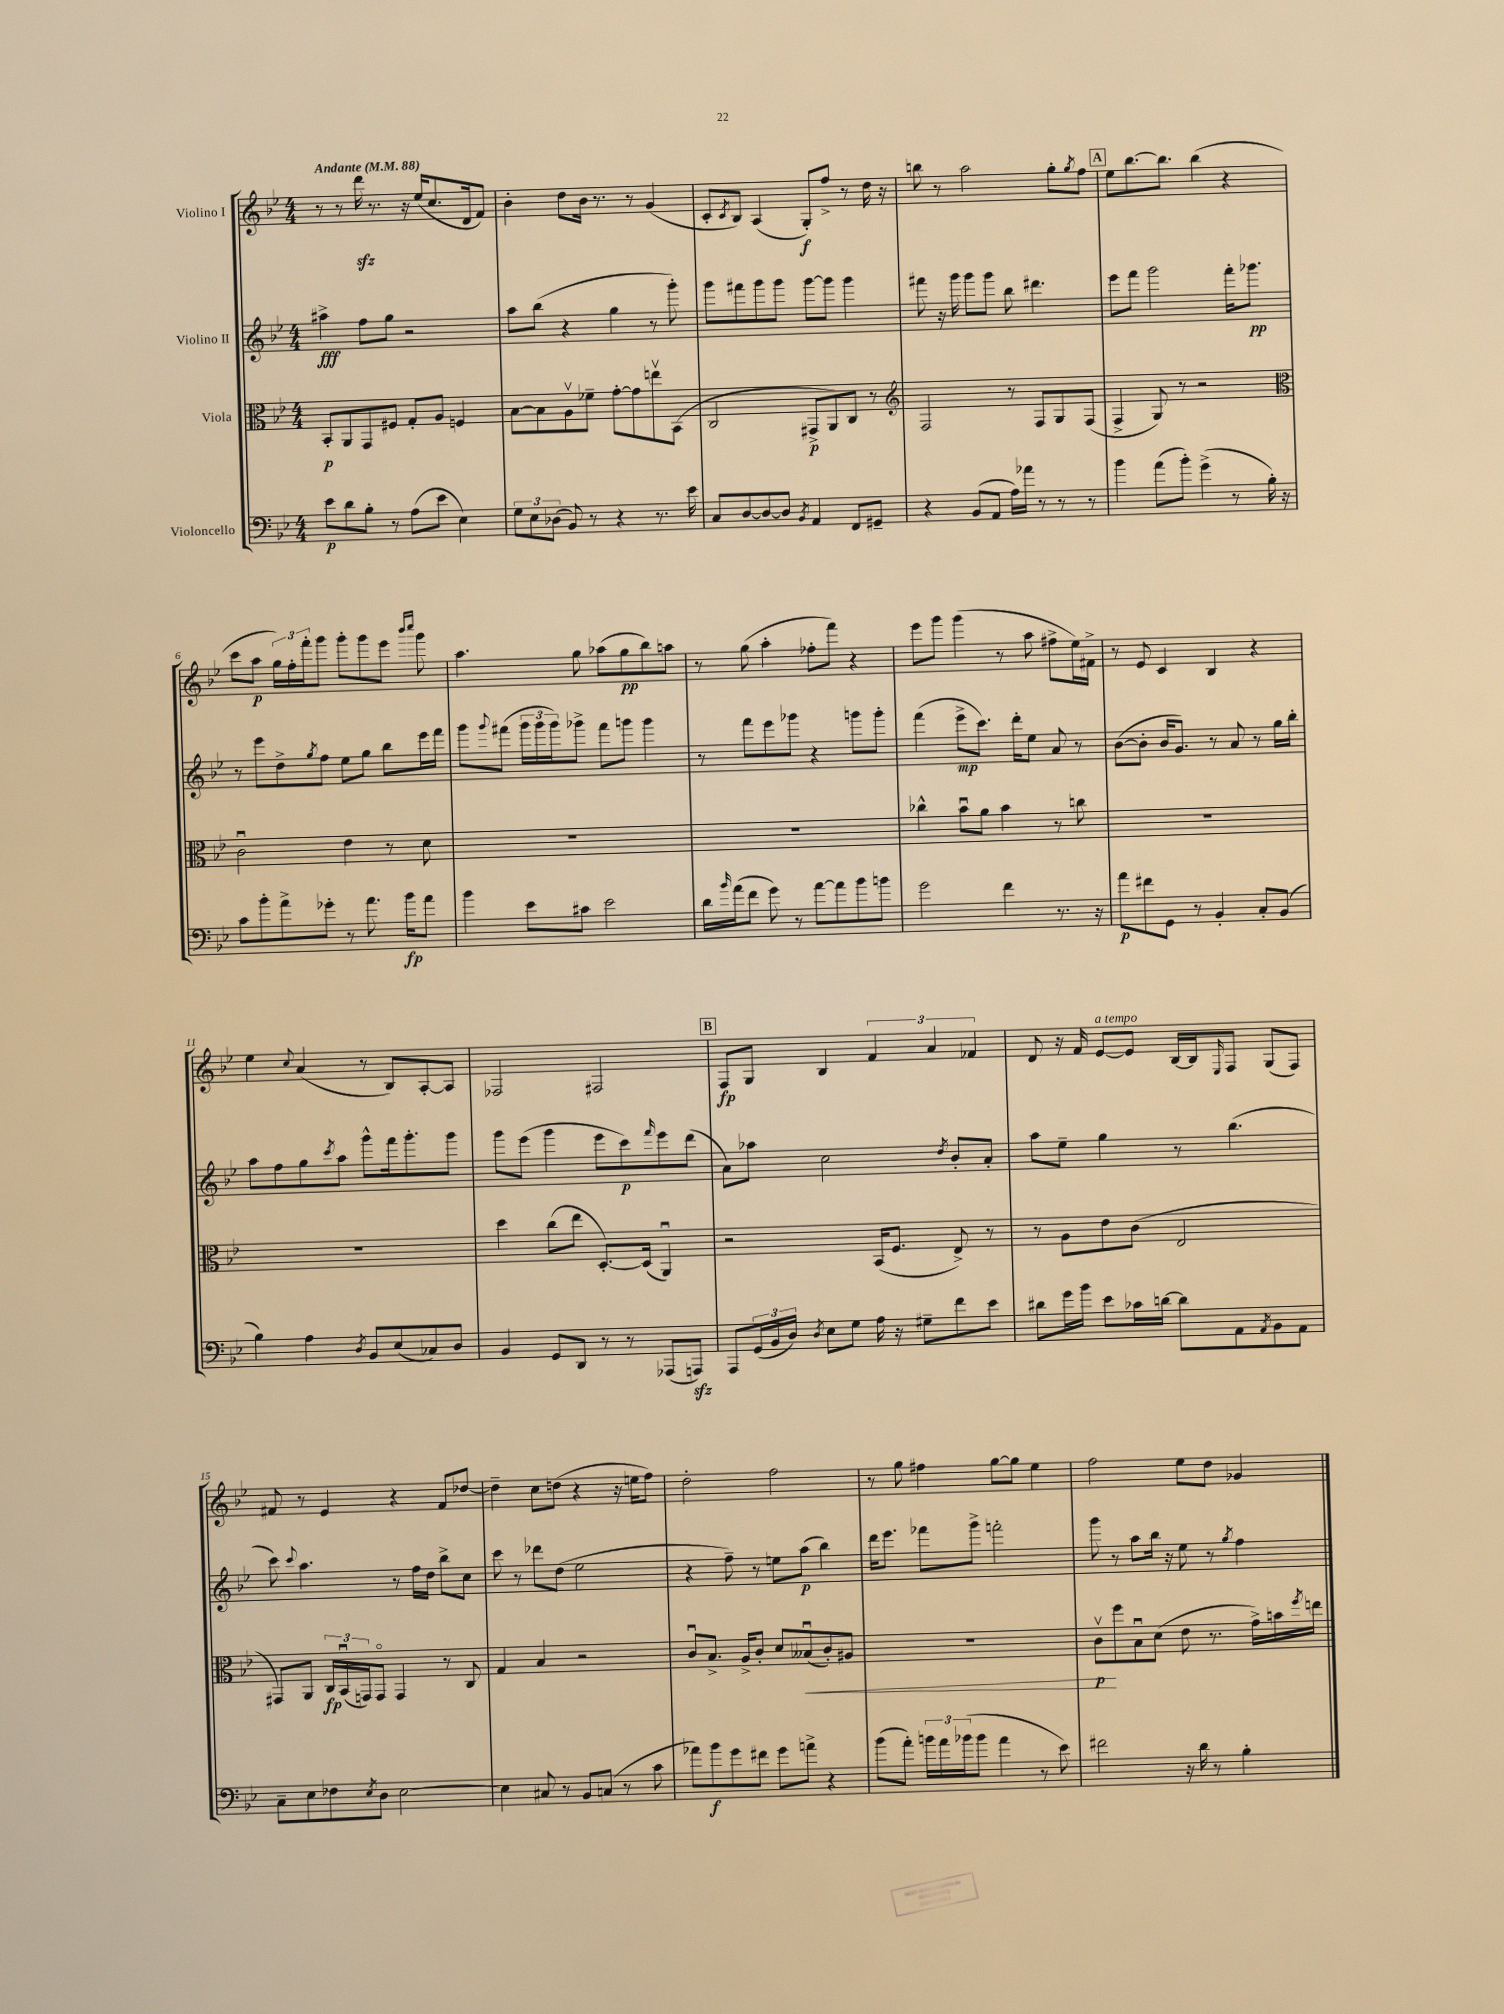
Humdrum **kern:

**kern	**kern	**kern	**kern
*staff4	*staff3	*staff2	*staff1
*clefF4	*clefC3	*clefG2	*clefG2
*k[b-e-]	*k[b-e-]	*k[b-e-]	*k[b-e-]
*M4/4	*M4/4	*M4/4	*M4/4
*MM88	*MM88	*MM88	*MM88
8e-	8BB-'	4aa#^	8r
8d	8AA	.	8r
8B-'	8GG	8ff	16ddd
.	.	.	8.r
8r	8F#	8gg	.
(8A	8G'	2r	16r
.	.	.	(16ee-
8e-	8A	.	8.cc
4E-)	4F	.	.
.	.	.	16d
.	.	.	8f)
=	=	=	=
12G	[8B-	8aa	4b-'
12E-	.	.	.
.	8B-]	(8bb-	.
(12D-	.	.	.
8BB-)	8Av	4r	8dd
8r	8f-~	.	16b-
.	.	.	8.r
4r	[8g'	4gg	.
.	8g]	.	8r
8.r	8eev	8r	(4g
.	(8BB-	8ggg')	.
16e-	.	.	.
=	=	=	=
8C	2C	8ggg	8c'
.	.	.	8qc
[8D	.	8fff#	8B-)
8D_	.	8ggg	(4A
8D]	.	8ggg	.
8qBB-	.	.	.
4AA	8GG#^	[8ggg	8G')
.	8AA)	8ggg]	8ff^
8FF	8C	4ggg	8r
8GG#~	8r	.	16dd
.	.	.	16r
=	=	=	=
*	*clefG2	*	*
4r	2F	8fff#	8bb
.	.	16r	8r
.	.	16ggg	.
(8BB-	.	8ggg	2aa
8AA	.	8ggg	.
16A)	8r	8bb-	.
16a-	.	.	.
8r	8F	4.ddd#	.
8r	8G	.	8gg'
.	.	.	8qgg
8r	(8F	.	8ff
=	=	=	=
4b-	4F^	8eee-	8ee-
.	.	8fff	[8.bb-
(8a	8G)	2ggg	.
.	.	.	8.bb-]
8b-')	8r	.	.
(4g^	2r	.	(4bb-
8r	.	16fff'	4r
.	.	8.ggg-	.
16B-')	.	.	.
16r	.	.	.
=	=	=	=
*	*clefC3	*	*
8c	2cu	8r	8ccc
8b-'	.	8eee-	8aa
8a^	.	8dd^	24gg)
.	.	.	24ff'
.	.	.	24fff'
.	.	8qgg	.
8g-'	.	8ff	8ggg
8r	4e-	8ee-	8ggg'
8.a	.	8gg	8ggg
.	8r	8bb-	8eee-
16b-	.	.	.
.	.	.	16qqbbb-
.	.	.	16qqcccc
8a	8d	16eee-	8ggg
.	.	16fff	.
=	=	=	=
4b-	1r	8ggg	4.aa
.	.	8qqggg	.
.	.	(8fff#	.
8e-	.	24ggg	.
.	.	24ggg	.
.	.	24ggg)	.
8c#	.	8ggg-^	8gg
2e-	.	8fff#	(8aa-
.	.	8ggg	8gg
.	.	4ggg	8bb-)
.	.	.	8aa
=	=	=	=
16d	1r	8r	8r
16qqb-	.	.	.
(16a	.	.	.
8f	.	8fff	(8gg
8g)	.	8eee-	4aa'
8r	.	8ggg-	.
[8a	.	4r	8ff-'
8a]	.	.	8fff)
8b-	.	8ggg	4r
8b	.	8ggg'	.
=	=	=	=
2g	4cc-^^	(4fff	8eee-
.	.	.	8ggg
.	8b-u	8eee-^	(4ggg
.	8a	8.ccc)	.
4f	4b-	.	8r
.	.	16ddd'	.
.	.	8ee-	8aa
8.r	8r	8a	8ff#^
.	8cc	8r	16ee-)
16r	.	.	16f#^
=	=	=	=
8a	1r	([8b-	8r
8f#	.	8b-']	8e-
8GG	.	16b-	4c
.	.	8.g)	.
8r	.	.	.
4BB-'	.	8r	4B-
.	.	8a	.
8C'	.	8r	4r
(8BB-	.	16gg	.
.	.	16bb-'	.
=	=	=	=
4B-)	1r	8aa	4ee-
.	.	8ff	.
.	.	.	8qqcc
4A	.	8gg	(4a
.	.	8qccc	.
.	.	8aa	.
8qD	.	.	.
8BB-	.	8ggg^^	8r
(8E-	.	16fff	8B-)
.	.	8.ggg'	.
8C-)	.	.	[8A'
8D	.	8ggg	8A]
=	=	=	=
4BB-	4dd	8ggg	2F-
.	.	(8eee-	.
8GG	(8cc	4ggg	.
8DD	8ee-	.	.
8r	[8.D')	8eee-	2F#
8r	.	8ccc)	.
.	(16D]	.	.
.	.	16qqfff	.
(8AAA-	4AAu)	8eee-	.
8AAA)	.	(8ddd	.
=	=	=	=
8AAA	2r	8a)	8F
(24GG	.	8aa-	8G
24BB-	.	.	.
24D)	.	.	.
8qD	.	.	.
8E-	.	2cc	4B-
8G	.	.	.
16A	(16BB-	.	6f
16r	8.F	.	.
8G#~	.	.	.
.	.	.	6a
.	.	8qdd	.
8f	8E-^)	8b-'	.
.	.	.	6f-
8e-	8r	8a'	.
=	=	=	=
8d#	8r	8aa	8d
16g	8A	8ee-~	16r
16b-	.	.	16f
8e-	8e-	4gg	[8e-
16c-	(8c	.	8e-]
[16d	.	.	.
8d]	2E-	8r	[16B-
.	.	.	16B-]
.	.	.	16qqE-
8AA	.	(4.bb-	8F
8qAA	.	.	.
8BB-	.	.	(8G
8AA	.	.	8F)
=	=	=	=
8C~	8GG#)	8ccc)	8f#
.	.	8qqccc	.
8E-	8AA	4.aa	8r
8F-	24C	.	4e-
.	(24BB-u	.	.
.	24GG)	.	.
8qE-	.	.	.
8D	8GGo	.	.
[2E-	4GG	8r	4r
.	.	16ff	.
.	.	16dd	.
.	8r	8bb-^	8f#
.	8C	8cc	[8dd-
=	=	=	=
4E-]	4G	8ccc	4dd-~]
.	.	8r	.
8C#	4B-	8ddd-	8cc
8r	.	(8dd	(8dd
8BB-	2r	2ee-	4r
(8C	.	.	.
8r	.	.	16r
.	.	.	16ee
8c	.	.	8ff)
=	=	=	=
8a-)	8cu	4r	2dd'
8b-	8.B-^	.	.
8g	.	8ff~)	.
.	16A^	.	.
8f#	8c'	8r	.
8g	8d	8ee	2ff
8a^	(8B--u	(8aa	.
4r	8c')	4bb-)	.
.	8A#	.	.
=	=	=	=
(8b-	1r	16ddd	8r
.	.	8.eee-	.
8a')	.	.	8gg
24b	.	8fff-	4ff#
24a	.	.	.
(24b-	.	.	.
8b-	.	8ggg^	.
4a	.	2fff'	[8gg
.	.	.	8gg]
8r	.	.	4ee-
8e-)	.	.	.
=	=	=	=
2f#	8cv	8ggg	2ff
.	8ff	8r	.
.	8B-u	8aa	.
.	(8d	16bb-	.
.	.	16r	.
16r	8e-	8ee-	8ee-
16d	.	.	.
8r	8.r	8r	8dd
.	.	8qgg	.
4B-'	.	4ff	4g-
.	16g^)	.	.
.	16b	.	.
.	8qff	.	.
.	16ee	.	.
==	==	==	==
*-	*-	*-	*-
